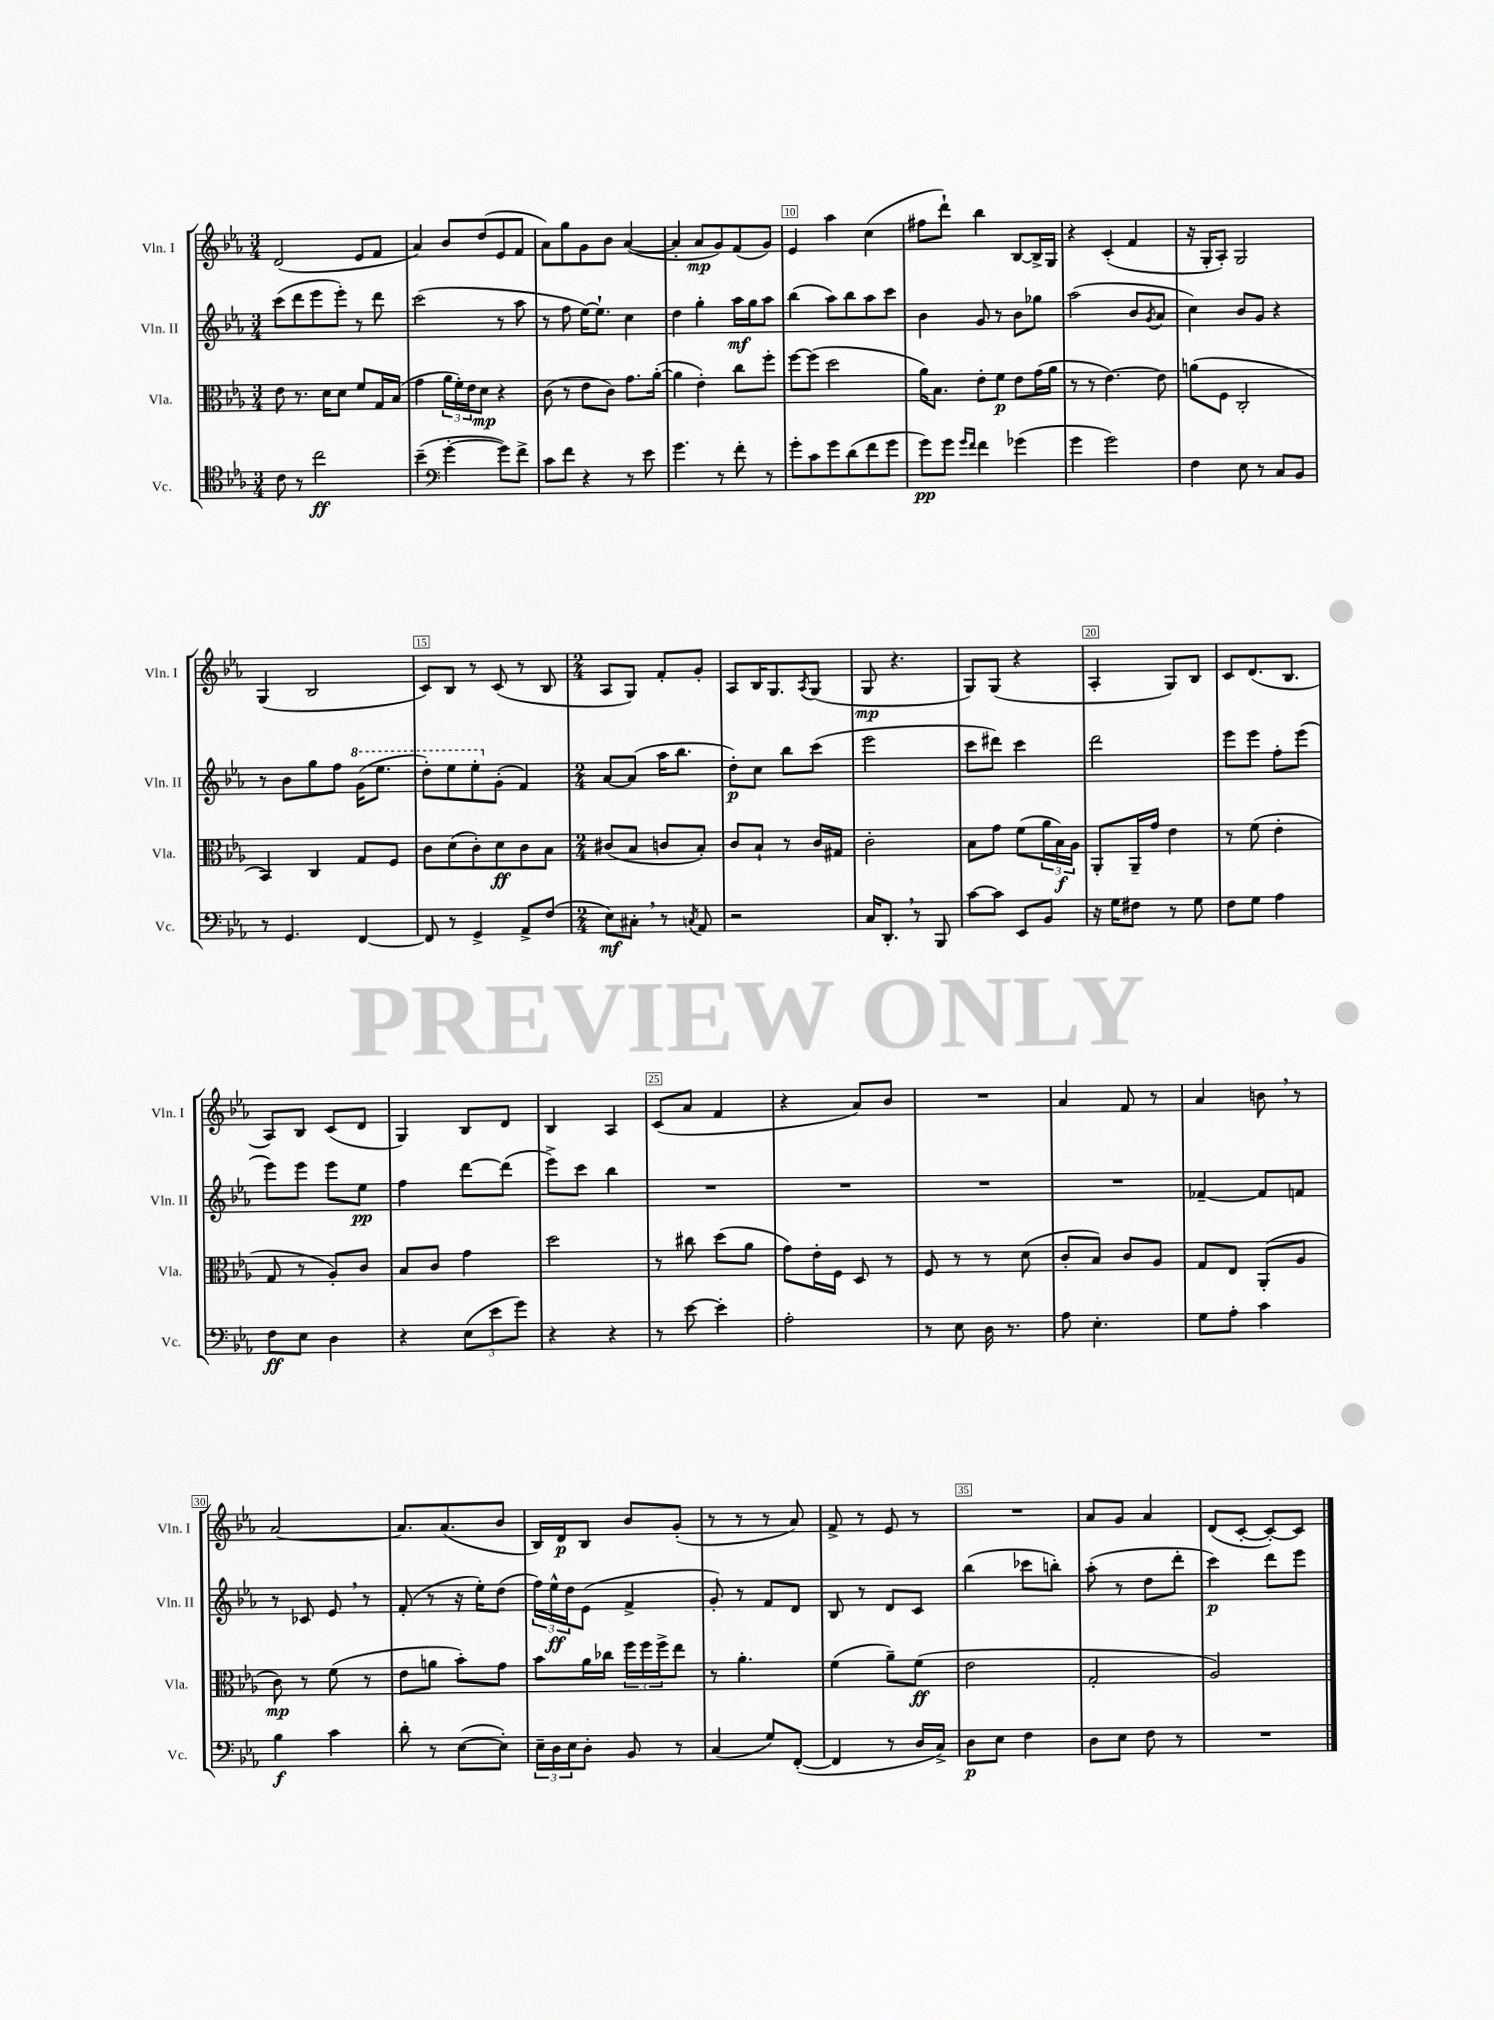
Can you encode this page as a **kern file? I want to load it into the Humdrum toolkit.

**kern	**dynam	**kern	**dynam	**kern	**dynam	**kern	**dynam
*part4	*part4	*part3	*part3	*part2	*part2	*part1	*part1
*staff4	*staff4	*staff3	*staff3	*staff2	*staff2	*staff1	*staff1
*I"Vc.	*	*I"Vla.	*	*I"Vln. II	*	*I"Vln. I	*
*I'Vc.	*	*I'Vla.	*	*I'Vln. II	*	*I'Vln. I	*
*clefC4	*	*clefC3	*	*clefG2	*	*clefG2	*
*k[b-e-a-]	*	*k[b-e-a-]	*	*k[b-e-a-]	*	*k[b-e-a-]	*
*M3/4	*	*M3/4	*	*M3/4	*	*M3/4	*
=6	=6	=6	=6	=6	=6	=6	=6
8c\	.	8e-\	.	(8ccc\L	.	(2d/	.
8r	.	8.r	.	8ddd\	.	.	.
2cc\	ff	.	.	8eee-\	.	.	.
.	.	16d\KL	.	.	.	.	.
.	.	8d\J	.	8eee-'\J)	.	.	.
.	.	8f/L	.	8r	.	8e-/L	.
.	.	16G/L	.	8ddd\	.	8f/J	.
.	.	(16B-/JJ	.	.	.	.	.
=7	=7	=7	=7	=7	=7	=7	=7
(4b-~\	.	4g\	.	(2ccc\	.	4a-/)	.
*clefF4	*	*	*	*	*	*	*
[4g'\	.	24a-\LL	.	.	.	8b-/L	.
.	.	24f'\)	.	.	.	.	.
.	.	24e-\J	.	.	.	.	.
.	.	8d\J	mp	.	.	(8dd/	.
8g\L])	.	4r	.	8r	.	8e-/	.
8f^\J	.	.	.	8aa-\	.	8f/J	.
=8	=8	=8	=8	=8	=8	=8	=8
8c\L	.	(8c\	.	8r	.	8a-\L)	.
8f\J	.	8r	.	8ff\	.	8gg\	.
4r	.	8e-\L	.	[16ee-\KL)	.	8g\	.
.	.	.	.	8.ee-`\J]	.	.	.
.	.	8c\J)	.	.	.	8b-\J	.
8r	.	8.g\L	.	4cc\	.	([4a-/	.
8e-\	.	.	.	.	.	.	.
.	.	([16a-'\Jk	.	.	.	.	.
=9	=9	=9	=9	=9	=9	=9	=9
4.g\	.	4a-\]	.	4dd\	.	4a-'/]	.
.	.	4e-'\)	.	4gg'\	.	8a-/L	mp
8r	.	.	.	.	.	8g/)	.
8f'\	.	8cc\L	.	16aa-\LL	mf	(8f/	.
.	.	.	.	16gg\J	.	.	.
8r	.	8ff'\J	.	8aa-\J	.	8g/J)	.
=10	=10	=10	=10	=10	=10	=10	=10
8g'\L	.	[8ff\L	.	(4bb-\	.	4e-/	.
8c\	.	(8ff\J]	.	.	.	.	.
8g\	.	2dd\	.	8aa-\L)	.	4aa-\	.
(8d\	.	.	.	8bb-\	.	.	.
8f\	.	.	.	8aa-\	.	(4cc\	.
8g\J	.	.	.	8ccc\J	.	.	.
=11	=11	=11	=11	=11	=11	=11	=11
8g\L)	pp	16a-\KL)	.	4b-\	.	8ff#X\L	.
.	.	8.B-\J	.	.	.	.	.
8g\J	.	.	.	.	.	8ddd`\J)	.
16qqg/LL	.	.	.	.	.	.	.
16qqf/JJ	.	.	.	.	.	.	.
4f\	.	8e-'\L	.	8g/	.	4bb-\	.
.	.	8f\J	p	8r	.	.	.
(4g-X\	.	8e-\L	.	8b-\L	.	[8B-/L	.
.	.	(16g\L	.	8gg-X\J	.	16B-^/L]	.
.	.	16a-\JJ	.	.	.	16G/JJ	.
=12	=12	=12	=12	=12	=12	=12	=12
4g\	.	8r	.	(2aa-\	.	4r	.
.	.	8r	.	.	.	.	.
2g\)	.	[4.e-\)	.	.	.	(4c'/	.
.	.	.	.	8b-/L	.	4f/	.
.	.	.	.	8qg/	.	.	.
.	.	8e-\]	.	8a-/J	.	.	.
=13	=13	=13	=13	=13	=13	=13	=13
4F\	.	(8an\L	.	4cc\)	.	16r	.
.	.	.	.	.	.	16G'/KL	.
.	.	8F\J	.	.	.	8A-'/J)	.
8E-\	.	2C'/	.	8b-/L	.	2G/	.
8r	.	.	.	8g/J	.	.	.
8C/L	.	.	.	4r	.	.	.
8BB-/J	.	.	.	.	.	.	.
!!LO:LB:g=z
=14	=14	=14	=14	=14	=14	=14	=14
8r	.	4BB-/)	.	8r	.	(4G/	.
4.GG/	.	.	.	8b-\L	.	.	.
.	.	4C/	.	8gg\	.	2B-/	.
.	.	.	.	8ff\J	.	.	.
*	*	*	*	*8va	*	*	*
[4FF/	.	8G/L	.	(16gg\KL	.	.	.
.	.	.	.	8.eee-\J	.	.	.
.	.	8F/J	.	.	.	.	.
=15	=15	=15	=15	=15	=15	=15	=15
8FF/]	.	8c\L	.	8ddd'\L)	.	8c/L)	.
8r	.	(8d\	.	8eee-\	.	8B-/J	.
4GG^/	.	8c'\)	.	8eee-'\	.	8r	.
*	*	*	*	*X8va	*	*	*
.	.	8d\	ff	(8g'\J	.	(8c/	.
8AA-^/L	.	8c\	.	4f/)	.	8r	.
(8F/J	.	8B-\J	.	.	.	8B-/	.
=16	=16	=16	=16	=16	=16	=16	=16
*M2/4	*	*M2/4	*	*M2/4	*	*M2/4	*
8E-\L)	mf	(8c#X/L	.	[8a-/L	.	8A-/L	.
8C#X',\J	.	8B-/J	.	(8a-/J]	.	8G/J)	.
8r	.	8cn/L	.	16aa-\KL	.	8f'/L	.
.	.	.	.	8.bb-\J	.	.	.
8qCn/	.	.	.	.	.	.	.
8AA-/	.	8B-'/J)	.	.	.	8g'/J	.
=17	=17	=17	=17	=17	=17	=17	=17
2r	.	8c/L	.	8dd'\L)	p	8A-/L	.
.	.	8B-`/J	.	8cc\J	.	16B-/K	.
.	.	.	.	.	.	8.G/	.
.	.	8r	.	8bb-\L	.	.	.
.	.	.	.	.	.	8qA-/	.
.	.	16c/LL	.	(8ccc\J	.	(8G/J	.
.	.	16G#X/JJ	.	.	.	.	.
=18	=18	=18	=18	=18	=18	=18	=18
16C/KL	.	2c'\	.	2eee-\	.	8G/	mp
8.DD',/J	.	.	.	.	.	.	.
.	.	.	.	.	.	4.r	.
8r	.	.	.	.	.	.	.
8BBB-/	.	.	.	.	.	.	.
=19	=19	=19	=19	=19	=19	=19	=19
[8c\L	.	8B-\L	.	8ccc\L	.	8G/L)	.
8c\J]	.	8g\J	.	8ddd#X\J)	.	(8G/J	.
8EE-/L	.	(8f\L	.	4ccc\	.	4r	.
8BB-/J	.	24a-\L	.	.	.	.	.
.	.	24B-\)	f	.	.	.	.
.	.	24A-\JJ	.	.	.	.	.
=20	=20	=20	=20	=20	=20	=20	=20
16r	.	8AA-'/L	.	2ddd\	.	4A-'/	.
16G\KL	.	.	.	.	.	.	.
8F#X\J	.	16AA-~/L	.	.	.	.	.
.	.	16g/JJ	.	.	.	.	.
8r	.	4e-\	.	.	.	8G/L)	.
8G\	.	.	.	.	.	8B-/J	.
=21	=21	=21	=21	=21	=21	=21	=21
8F\L	.	8r	.	8eee-\L	.	8c/L	.
8G\J	.	(8f\	.	8eee-\J	.	(8.d/	.
4A-\	.	4e-'\	.	8ff'\L	.	.	.
.	.	.	.	.	.	8.B-/J	.
.	.	.	.	(8eee-\J	.	.	.
!!LO:LB:g=z
=22	=22	=22	=22	=22	=22	=22	=22
8F\L	ff	8G/	.	8eee-\L)	.	8A-/L)	.
8E-\J	.	8r	.	8eee-\J	.	8B-/J	.
4D\	.	8A-'/L)	.	8eee-\L	.	(8c/L	.
.	.	8c/J	.	8ee-\J	pp	8d/J	.
=23	=23	=23	=23	=23	=23	=23	=23
4r	.	8B-/L	.	4ff\	.	4G/)	.
.	.	8c/J	.	.	.	.	.
(12E-\L	.	4g\	.	[8ddd\L	.	8B-/L	.
12e-\	.	.	.	.	.	.	.
.	.	.	.	(8ddd\J]	.	8d/J	.
12g\J)	.	.	.	.	.	.	.
=24	=24	=24	=24	=24	=24	=24	=24
4r	.	2dd\	.	8eee-^\L)	.	4B-/	.
.	.	.	.	8ccc\J	.	.	.
4r	.	.	.	4bb-\	.	4A-/	.
=25	=25	=25	=25	=25	=25	=25	=25
8r	.	8r	.	2r	.	(8c/L	.
[8e-\	.	8cc#X\	.	.	.	8a-/J	.
4e-'\]	.	(8dd\L	.	.	.	4f/	.
.	.	8a-\J	.	.	.	.	.
=26	=26	=26	=26	=26	=26	=26	=26
2A-'\	.	8g\L)	.	2r	.	4r	.
.	.	16e-'\L	.	.	.	.	.
.	.	16F\JJ	.	.	.	.	.
.	.	8D/	.	.	.	8a-/L)	.
.	.	8r	.	.	.	8b-/J	.
=27	=27	=27	=27	=27	=27	=27	=27
8r	.	8F/	.	2r	.	2r	.
8E-\	.	8r	.	.	.	.	.
16D\	.	8r	.	.	.	.	.
8.r	.	.	.	.	.	.	.
.	.	(8d\	.	.	.	.	.
=28	=28	=28	=28	=28	=28	=28	=28
8A-\	.	8c'/L	.	2r	.	4a-/	.
4.E-'\	.	8B-/J)	.	.	.	.	.
.	.	8c/L	.	.	.	8f/	.
.	.	8A-/J	.	.	.	8r	.
=29	=29	=29	=29	=29	=29	=29	=29
8G\L	.	8G/L	.	[4f-X~/	.	4a-/	.
8A-'\J	.	8E-/J	.	.	.	.	.
4c\	.	(8AA-'/L	.	8f-/L]	.	8bn,\	.
.	.	8A-/J	.	8fn/J	.	8r	.
!!LO:LB:g=z
=30	=30	=30	=30	=30	=30	=30	=30
4B-\	f	8c\)	mp	8r	.	[2a-/	.
.	.	8r	.	8c-X/	.	.	.
4c\	.	(8f\	.	8e-,/	.	.	.
.	.	8r	.	8r	.	.	.
=31	=31	=31	=31	=31	=31	=31	=31
8d'\	.	8e-\L	.	(8f'/	.	8.a-/L]	.
8r	.	8an\J	.	8r	.	.	.
.	.	.	.	.	.	(8.a-/	.
([8E-\L	.	8b-'\L)	.	16r	.	.	.
.	.	.	.	16ee-'\KL)	.	.	.
8E-'\J])	.	8g\J	.	(8dd\J	.	8b-/J	.
=32	=32	=32	=32	=32	=32	=32	=32
24E-~\LL	.	8b-\L	.	24ff\LL)	.	16B-/LL)	.
24D\	.	.	.	24ee-^^\	ff	.	.
.	.	.	.	.	.	16d/J	p
24E-\J	.	.	.	24dd\J	.	.	.
8D'\J	.	16a-\L	.	(8e-\J	.	8B-/J	.
.	.	16cc-X\JJ	.	.	.	.	.
8BB-/	.	24ff\LL	.	4f^/	.	8b-/L	.
.	.	24ff\	.	.	.	.	.
.	.	24ff^\J	.	.	.	.	.
8r	.	8ee-\J	.	.	.	(8g'/J	.
=33	=33	=33	=33	=33	=33	=33	=33
(4C/	.	8r	.	8g'/)	.	8r	.
.	.	4.a-'\	.	8r	.	8r	.
8G/L)	.	.	.	8f/L	.	8r	.
([8FF'/J	.	.	.	8d/J	.	8a-/)	.
=34	=34	=34	=34	=34	=34	=34	=34
4FF/]	.	(4f\	.	8B-/	.	8f^/	.
.	.	.	.	8r	.	8r	.
8r	.	8a-~\L)	.	8d/L	.	8e-/	.
16D/LL	.	(8f\J	ff	8c/J	.	8r	.
16C^/JJ)	.	.	.	.	.	.	.
=35	=35	=35	=35	=35	=35	=35	=35
8D\L	p	2e-\	.	(4bb-\	.	2r	.
8E-\J	.	.	.	.	.	.	.
4F\	.	.	.	8ccc-X\L	.	.	.
.	.	.	.	8bbn'\J)	.	.	.
=36	=36	=36	=36	=36	=36	=36	=36
8D\L	.	2G'/	.	(8aa-'\	.	8a-/L	.
8E-\J	.	.	.	8r	.	8g/J	.
8F\	.	.	.	8dd\L	.	4a-/	.
8r	.	.	.	8ddd'\J	.	.	.
=37	=37	=37	=37	=37	=37	=37	=37
2r	.	2A-/)	.	4ccc\)	p	(8d/L	.
.	.	.	.	.	.	[8c'/J	.
.	.	.	.	8ddd\L	.	8c'/L_)	.
.	.	.	.	8eee-\J	.	8c/J]	.
==	==	==	==	==	==	==	==
*-	*-	*-	*-	*-	*-	*-	*-
